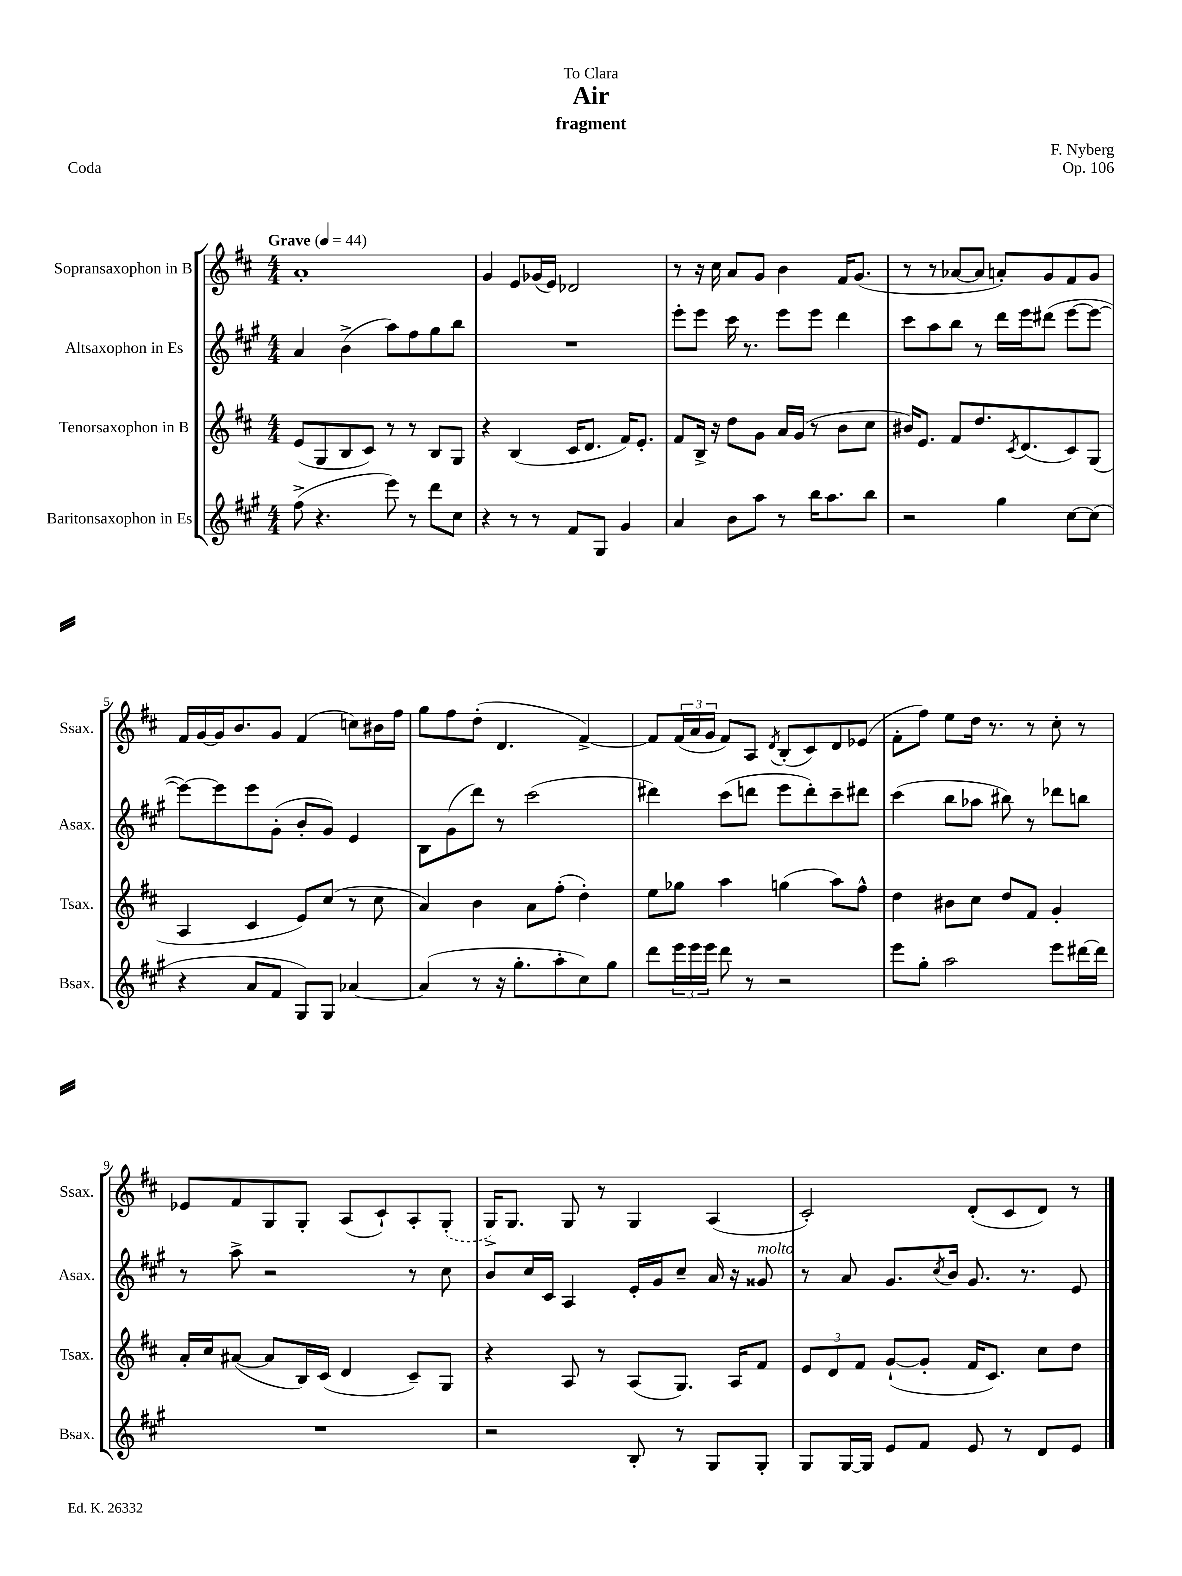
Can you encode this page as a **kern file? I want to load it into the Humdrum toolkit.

**kern	**kern	**kern	**kern
*part4	*part3	*part2	*part1
*staff4	*staff3	*staff2	*staff1
*I"Baritonsaxophon in Es	*I"Tenorsaxophon in B	*I"Altsaxophon in Es	*I"Sopransaxophon in B
*I'Bsax.	*I'Tsax.	*I'Asax.	*I'Ssax.
*clefG2	*clefG2	*clefG2	*clefG2
*k[f#c#g#]	*k[f#c#]	*k[f#c#g#]	*k[f#c#]
*M4/4	*M4/4	*M4/4	*M4/4
*MM44	*MM44	*MM44	*MM44
=1	=1	=1	=1
!	!	!	!LO:TX:a:B:t=Grave
(8ff#^\	(8e/L	4a/	1a'
4.r	8G/	.	.
.	8B/	(4b^\	.
.	8c#/J)	.	.
8eee\)	8r	8aa\L)	.
8r	8r	8ff#\	.
8ddd\L	8B/L	8gg#\	.
8cc#\J	8G/J	8bb\J	.
=2	=2	=2	=2
4r	4r	1r	4g/
8r	(4B/	.	8e/L
8r	.	.	(16g-X/L
.	.	.	16e/JJ)
8f#/L	16c#/KL	.	2d-X/
.	8.d/J	.	.
8G#/J	.	.	.
4g#/	16f#/KL)	.	.
.	8.e'/J	.	.
=3	=3	=3	=3
4a/	8f#/L	8eee'\L	8r
.	16B^/Jk	8eee\J	16r
.	16r	.	16cc#\
8b\L	8dd\L	16ccc#\	8a/L
.	.	8.r	.
8aa\J	8g\J	.	8g/J
8r	16a/LL	8eee\L	4b\
.	(16g/JJ	.	.
16bb\KL	8r	8eee\J	.
8.aa\	.	.	.
.	8b\L	4ddd\	16f#/KL
.	.	.	(8.g/J
8bb\J	8cc#\J	.	.
=4	=4	=4	=4
2r	16b#X/KL)	8ccc#\L	8r
.	8.e/J	.	.
.	.	8aa\	8r
.	8f#/L	8bb\J	[8a-X/L
.	8.dd/	8r	8a-/J]
4gg#\	.	16ddd\LL	8an'/L)
.	8qc#/	.	.
.	(8.d/	16eee\J	.
.	.	(8ddd#X\J	8g/
[8cc#\L	8c#/)	[8eee\L	8f#/
(8cc#\J]	(8G/J	8eee\J_	8g/J
!!LO:LB:g=z
=5	=5	=5	=5
4r	4A/	8eee\L_)	16f#/LL
.	.	.	[16g/
.	.	8eee\]	16g/J]
.	.	.	8.b/
8a/L	4c#/	8eee\	.
8f#/J	.	(8g#'\J	8g/J
8G#/L)	8e/L)	8b'/L	(4f#/
8G#/J	(8cc#/J	8g#/J)	.
[4a-X/	8r	4e/	8ccn\L)
.	8cc#\	.	16b#X\L
.	.	.	16ff#\JJ
=6	=6	=6	=6
(4a-/]	4a/)	8B\L	8gg\L
.	.	(8g#\	8ff#\
8r	4b\	8ddd\J)	(8dd'\J
16r	.	8r	4.d/
8.gg#'\L	.	.	.
.	8a\L	(2ccc#\	.
8aa'\	(8ff#'\J	.	.
8cc#\)	4dd'\)	.	[4f#^/)
8gg#\J	.	.	.
=7	=7	=7	=7
8ddd\L	8ee\L	4ddd#X\)	8f#/L]
24eee\L	8gg-X\J	.	(24f#/L
24eee\	.	.	24a/
24eee\JJ	.	.	24g/JJ
8ddd\	4aa\	(8ccc#\L	8f#/L)
8r	.	8dddn\J	8A/J
.	.	.	8qd/
2r	(4ggn\	8eee\L	(8B'/L
.	.	8ddd'\)	8c#/)
.	8aa\L)	8ccc#~\	8d/
.	8ff#^^\J	8ddd#X\J	(8e-X/J
=8	=8	=8	=8
8eee\L	4dd\	(4ccc#\	8f#'\L
8gg#'\J	.	.	8ff#\J)
2aa\	8b#X\L	8bb\L	8ee\L
.	8cc#\J	8aa-X\J	16dd\Jk
.	.	.	8.r
.	8dd/L	8bb#X\)	.
.	8f#/J	8r	8r
8eee\L	4g'/	8ddd-X\L	8cc#'\
[16ddd#X\L	.	8bbn\J	8r
16ddd#\JJ]	.	.	.
!!LO:LB:g=z
=9	=9	=9	=9
1r	16a'/LL	8r	8e-X/L
.	16cc#/J	.	.
.	([8a#X/J	8aa^\	8f#/
.	8a#/L]	2r	8G/
.	16B/L)	.	8G'/J
.	(16c#/JJ	.	.
.	4d/	.	(8A/L
.	.	.	8c#`/)
.	8c#~/L)	8r	8A'/
.	8G/J	8cc#\	(8G'/J
=10	=10	=10	=10
2r	4r	8b/L	16G^/KL)
.	.	.	8.G/J
.	.	16cc#/L	.
.	.	16c#/JJ	.
.	8A/	4A/	8G/
.	8r	.	8r
8B'/	(8A/L	16e'/LL	4G/
.	.	16g#/J	.
8r	8.G/J)	8cc#~/J	.
8G#/L	.	16a/	(4A/
.	16A/KL	16r	.
!	!	!LO:TX:a:i:t=molto	!
8G#'/J	8f#/J	8g##X/	.
=11	=11	=11	=11
8G#/L	12e/L	8r	2c#'/)
.	12d/	.	.
[16G#/L	.	8a/	.
.	12f#/J	.	.
16G#/JJ]	.	.	.
8e/L	([8g`/L	8.g#/L	.
8f#/J	8g'/J]	.	.
.	.	8qcc#/	.
.	.	16b/Jk	.
8e/	16f#/KL	8.g#/	(8d'/L
.	8.c#/J)	.	.
8r	.	.	8c#/
.	.	8.r	.
8d/L	8cc#\L	.	8d/J)
8e/J	8dd\J	8e/	8r
==	==	==	==
*-	*-	*-	*-
